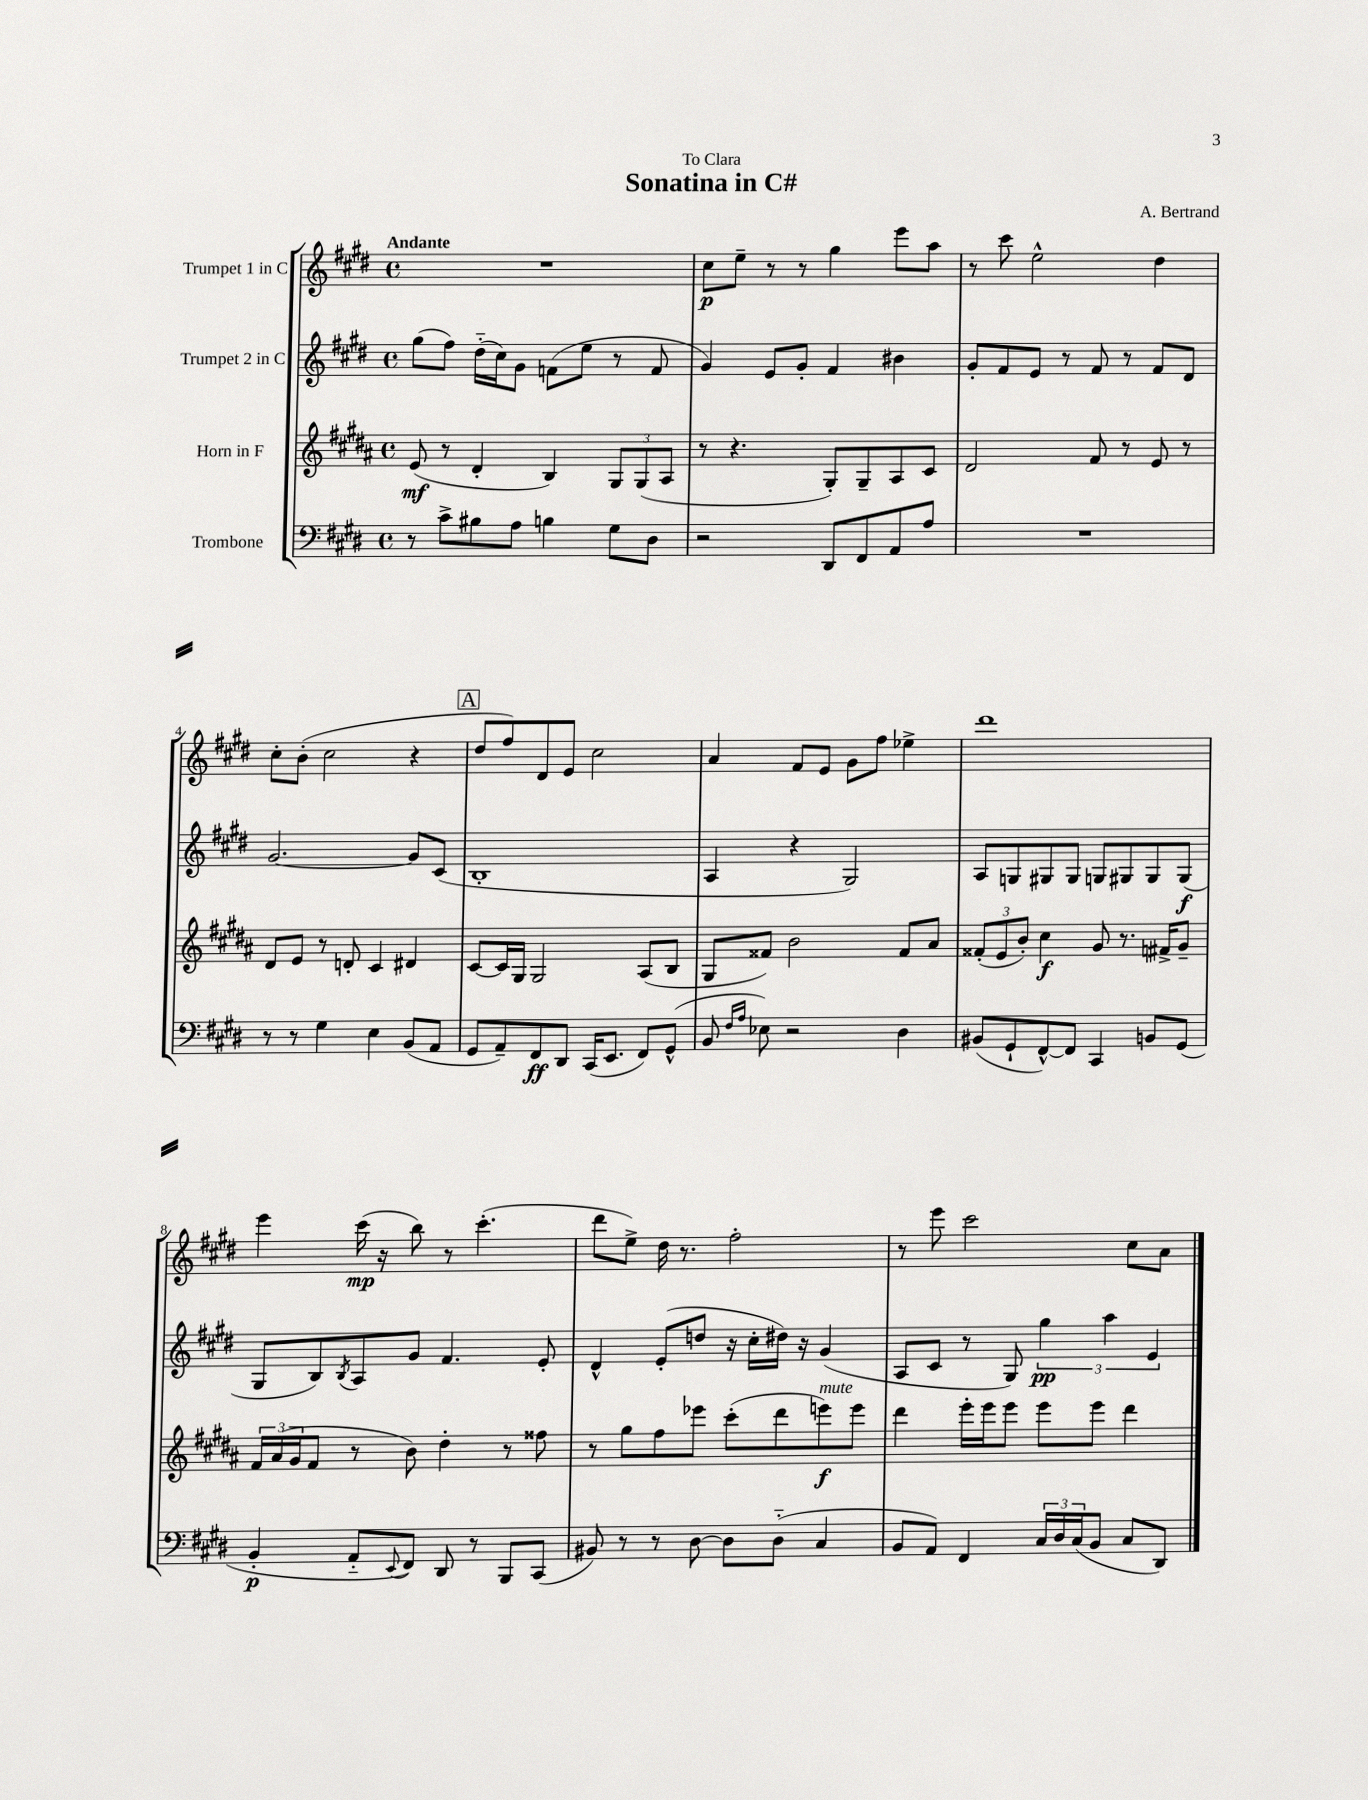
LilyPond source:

\header { title = "Sonatina in C#" composer = "A. Bertrand" dedication = "To Clara" }
<<
\new StaffGroup <<
\new Staff = "s0" \with { instrumentName = "Trumpet 1 in C" } {
    \clef treble \key e \major \defaultTimeSignature \time 4/4 \tempo "Andante"
    R1 |
    cis''8\p e''8-- r8 r8 gis''4 e'''8 a''8 |
    r8 cis'''8 e''2-^ dis''4 |
    cis''8-. b'8-.( cis''2 r4 |
    \mark \markup { \box "A" } dis''8 fis''8) dis'8 e'8 cis''2 |
    a'4 fis'8 e'8 gis'8 fis''8 ees''4-> |
    dis'''1 |
    e'''4 cis'''16\mp( r16 b''8) r8 cis'''4.-.( |
    dis'''8 e''8->) dis''16 r8. fis''2-. |
    r8 e'''8 cis'''2 cis''8 a'8 \bar "|." |
}
\new Staff = "s1" \with { instrumentName = "Trumpet 2 in C" } {
    \clef treble \key e \major \defaultTimeSignature \time 4/4
    gis''8( fis''8) dis''16-_( cis''16) gis'8 f'8( e''8 r8 f'8 |
    gis'4) e'8 gis'8-. fis'4 bis'4 |
    gis'8-. fis'8 e'8 r8 fis'8 r8 fis'8 dis'8 |
    gis'2.~ gis'8 cis'8( |
    \mark \markup { \box "A" } b1-. |
    a4 r4 gis2) |
    a8 g8 gis8 gis8 g8 gis8 gis8 gis8\f( |
    gis8 b8) \acciaccatura { b8 } a8 gis'8 fis'4. e'8-. |
    dis'4-^ e'8-.( d''8 r16 cis''16-. dis''16) r16 gis'4( |
    a8 cis'8 r8 gis8) \tuplet 3/2 { gis''4\pp a''4 e'4 } \bar "|." |
}
\new Staff = "s2" \with { instrumentName = "Horn in F" } {
    \clef treble \key b \major \defaultTimeSignature \time 4/4
    e'8\mf( r8 dis'4-. b4) \tuplet 3/2 { gis8 gis8( ais8 } |
    r8 r4. gis8-.) gis8-- ais8 cis'8 |
    dis'2 fis'8 r8 e'8 r8 |
    dis'8 e'8 r8 d'8-. cis'4 dis'4 |
    \mark \markup { \box "A" } cis'8~ cis'16 gis16 gis2 ais8( b8 |
    gis8 fisis'8) b'2 fisis'8 ais'8 |
    \tuplet 3/2 { fisis'8-.( e'8 b'8-.) } cis''4\f gis'8 r8. fis'16-> gis'8-- |
    \tuplet 3/2 { fis'16 ais'16( gis'16 } fis'8 r8 b'8) dis''4-. r8 fisis''8 |
    r8 gis''8 fis''8 ees'''8 cis'''8-.( dis'''8 e'''8\f^\markup { \italic "mute" }) e'''8 |
    dis'''4 e'''16-. e'''16 e'''8 e'''8 e'''8 dis'''4 \bar "|." |
}
\new Staff = "s3" \with { instrumentName = "Trombone" } {
    \clef bass \key e \major \defaultTimeSignature \time 4/4
    r8 cis'8-> bis8 a8 b4 gis8 dis8 |
    r2 dis,8 fis,8 a,8 a8 |
    R1 |
    r8 r8 gis4 e4 b,8( a,8 |
    \mark \markup { \box "A" } gis,8 a,8--) fis,8\ff dis,8 cis,16( e,8. fis,8) gis,8-^( |
    b,8 \grace { fis16 a16 } ees8) r2 dis4 |
    bis,8( gis,8-! fis,8~-^) fis,8 cis,4 b,8 gis,8( |
    b,4-.\p a,8-_ \appoggiatura { e,8 } fis,8) dis,8 r8 b,,8 cis,8( |
    bis,8) r8 r8 dis8~ dis8 dis8-_( cis4 |
    b,8 a,8) fis,4 \tuplet 3/2 { cis16 dis16 cis16( } b,8 cis8 dis,8) \bar "|." |
}
>>
>>
